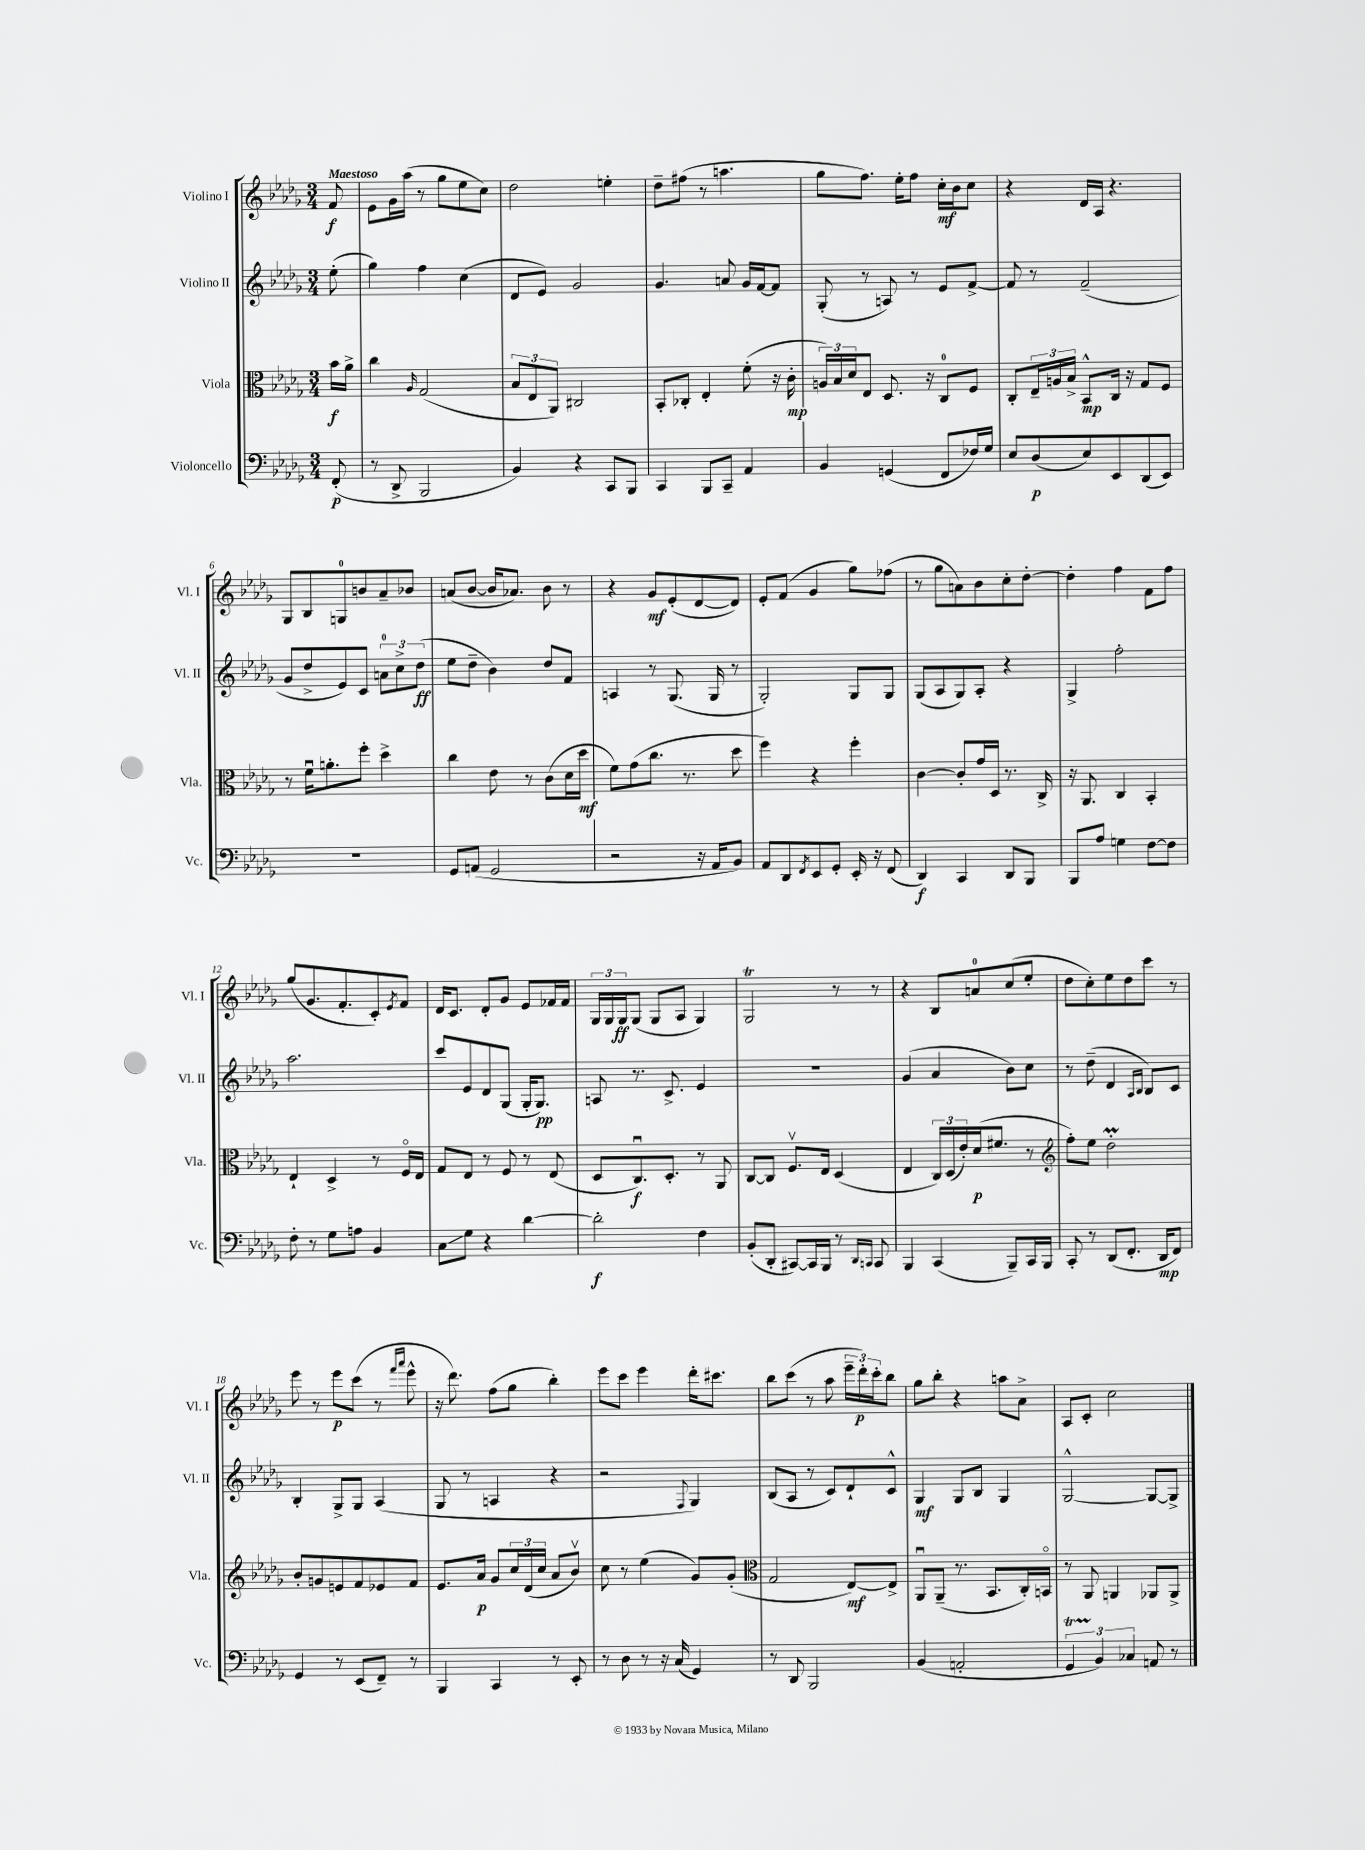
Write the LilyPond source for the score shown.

<<
\new StaffGroup <<
\new Staff = "s0" \with { instrumentName = "Violino I" shortInstrumentName = "Vl. I" } {
    \clef treble \key des \major \numericTimeSignature \time 3/4 \partial 8 \tempo "Maestoso"
    f'8\f |
    ees'8 ges'16 aes''16( r8 ges''8 ees''8 c''8) |
    des''2 e''4-. |
    des''8-- fis''8( r8 a''4. |
    ges''8 f''8.) ees''16-. f''8 c''16-.\mf bes'16 c''8 |
    r4 des'16 aes16 r4. |
    ges8 bes8 g8-0 b'8 aes'8-- bes'8 |
    a'8( bes'8~ bes'16 aes'8.) bes'8 r8 |
    r4 ges'8\mf ees'8-.( des'8~ des'8) |
    ees'8-. f'8( ges'4 ges''8) fes''8( |
    r8 ges''8 a'8) bes'8 c''8-. des''8~-. |
    des''4-. f''4 f'8 f''8 |
    ges''8( ges'8. f'8.-. c'8-.) \acciaccatura { ees'8 } f'8 |
    des'16 c'8. des'8-. ges'8 ees'8 fes'16 fes'16 |
    \tuplet 3/2 { ges16 ges16 ges16\ff } ges8( ges8 aes8 ges4) |
    ges2\trill r8 r8 |
    r4 bes8 a'8-0 c''8( ees''8-. |
    des''8 c''8-.) ees''8 des''8 c'''8 r8 |
    ees'''8 r8 ees'''8\p c'''8( r8 \grace { f'''16 aes'''16 } ees'''8-^ |
    r16 des'''8.) f''8( ges''8 bes''4-.) |
    ees'''8 c'''8 ees'''4 des'''16-. cis'''8. |
    bes''8 c'''8( r8 aes''8 \tuplet 3/2 { ees'''16-- des'''16-.\p) c'''16-. } bes''8 |
    ges''8 bes''8-. r4 a''8 aes'8-> |
    aes8 c'8-. c''2 \bar "|." |
}
\new Staff = "s1" \with { instrumentName = "Violino II" shortInstrumentName = "Vl. II" } {
    \clef treble \key des \major \numericTimeSignature \time 3/4 \partial 8
    ees''8-.( |
    ges''4) f''4 c''4( |
    des'8 ees'8) ges'2 |
    ges'4. a'8 ges'16 f'16~ f'8 |
    ges8-.( r8 a8) r8 ees'8 f'8~-> |
    f'8 r8 f'2--( |
    ges'8 des''8-> ees'8) c'8 \tuplet 3/2 { a'8-0 c''8-> des''8\ff( } |
    ees''8 des''8-- bes'4) des''8 f'8 |
    a4 r8 ges8.( ges16 r8 |
    ges2-.) ges8 ges8 |
    ges8( aes8 ges8) aes8-. r4 |
    ges4-> f''2-. |
    aes''2. |
    c'''8 ees'8 des'8 ges8( ges16-. ges8.\pp) |
    a8 r8. c'8.-> ees'4 |
    R2. |
    ges'4( aes'4 bes'8) c''8 |
    r8 des''8--( des'4 \grace { aes16 bes16 } bes8) c'8 |
    bes4-. ges8-> ges8 aes4( |
    ges8 r8 a4 r4 |
    r2 \appoggiatura { f8 } ges4) |
    bes8( aes8 r8 c'8) des'8-! c'8-^ |
    ges4\mf ges8 bes8 ges4 |
    ges2~-^ ges8~ ges8-> \bar "|." |
}
\new Staff = "s2" \with { instrumentName = "Viola" shortInstrumentName = "Vla." } {
    \clef alto \key des \major \numericTimeSignature \time 3/4 \partial 8
    bes'16\f aes'16-> |
    c''4 \grace { aes16 } ges2( |
    \tuplet 3/2 { bes8 ees8 aes,8) } cis2 |
    bes,8-. ces8-. ees4-. f'8-.( r16 c'16-.\mp |
    \tuplet 3/2 { a16) bes16 des'16 } ees8 des8. r16 c8-0 f8 |
    c8-. \tuplet 3/2 { ees16-- a16 bes16-> } bes,8-^\mp c16 r16 ges8 f8 |
    r8 f'16\downbow a'8.-. f''8-. des''4-> |
    c''4 ees'8 r8 c'8( des'16 des''16\mf |
    f'8) ges'8( c''8. r8. des''8 |
    f''4) r4 f''4-. |
    c'4~ c'8-. ges'16 des16 r8. c16-> |
    r16 aes,8. c4 bes,4-. |
    ees4-! des4-> r8 f16\flageolet ees16 |
    ges8 ees8 r8 f8 r8 ees8( |
    des8 c8.\downbow\f) des8.-. r8 aes,8 |
    c8~ c8 f8.\upbow ees16 des4( |
    ees4 \tuplet 3/2 { c16) des16( ees'16-.) } des'16\p( fis'8. r8 |
    \clef treble f''8-.) ees''8 des''2-.\prall |
    bes'8-. g'8 e'8 f'8 ees'8 f'8 |
    ees'8. aes'16\p ges'8 \tuplet 3/2 { c''16 des'16( c''16 } aes'8 bes'8\upbow) |
    c''8 r8 ees''4( ges'8) ges'8-.( |
    \clef alto ges2 ees8~\mf) ees8-> |
    aes,8\downbow aes,8--( r8. bes,8. c16-.) b,16\flageolet |
    r8 aes,8 a,4 aes,8 aes,8-> \bar "|." |
}
\new Staff = "s3" \with { instrumentName = "Violoncello" shortInstrumentName = "Vc." } {
    \clef bass \key des \major \numericTimeSignature \time 3/4 \partial 8
    f,8-.\p( |
    r8 des,8-> bes,,2 |
    bes,4) r4 c,8 bes,,8 |
    c,4 bes,,8 c,8-- aes,4 |
    bes,4 g,4( f,8 fes16) ges16 |
    ees8 des8\p( ees8) ees,8 des,8( ees,8) |
    R2. |
    ges,8 a,8( ges,2 |
    r2 r16 aes,16 bes,8) |
    aes,8 des,8 \acciaccatura { f,8 } ees,8 ges,8-. ees,16-. r16 f,8( |
    des,4\f) c,4 des,8 bes,,8 |
    bes,,8 aes8 g4 f8~ f8 |
    f8-. r8 ges8 a8 bes,4 |
    c8\glissando ges8 r4 des'4~ |
    des'2-.\f f4 |
    bes,8-.( des,8-. cis,8~) cis,16 bes,,16 r8 \grace { des,16 c,16 } c,8 |
    bes,,4 c,4( bes,,8--) c,16 bes,,16 |
    c,8-. r8 des,8( f,8.-. des,16\mp f,8) |
    ges,4 r8 ees,8( f,8--) r8 |
    bes,,4 c,4 r8 ees,8-. |
    r8 des8 r8 r16 c16( ges,4) |
    r8 des,8 bes,,2 |
    bes,4( a,2-. |
    \tuplet 3/2 { ges,4\startTrillSpan bes,4\stopTrillSpan) ces4 } a,8 r8 \bar "|." |
}
>>
>>
